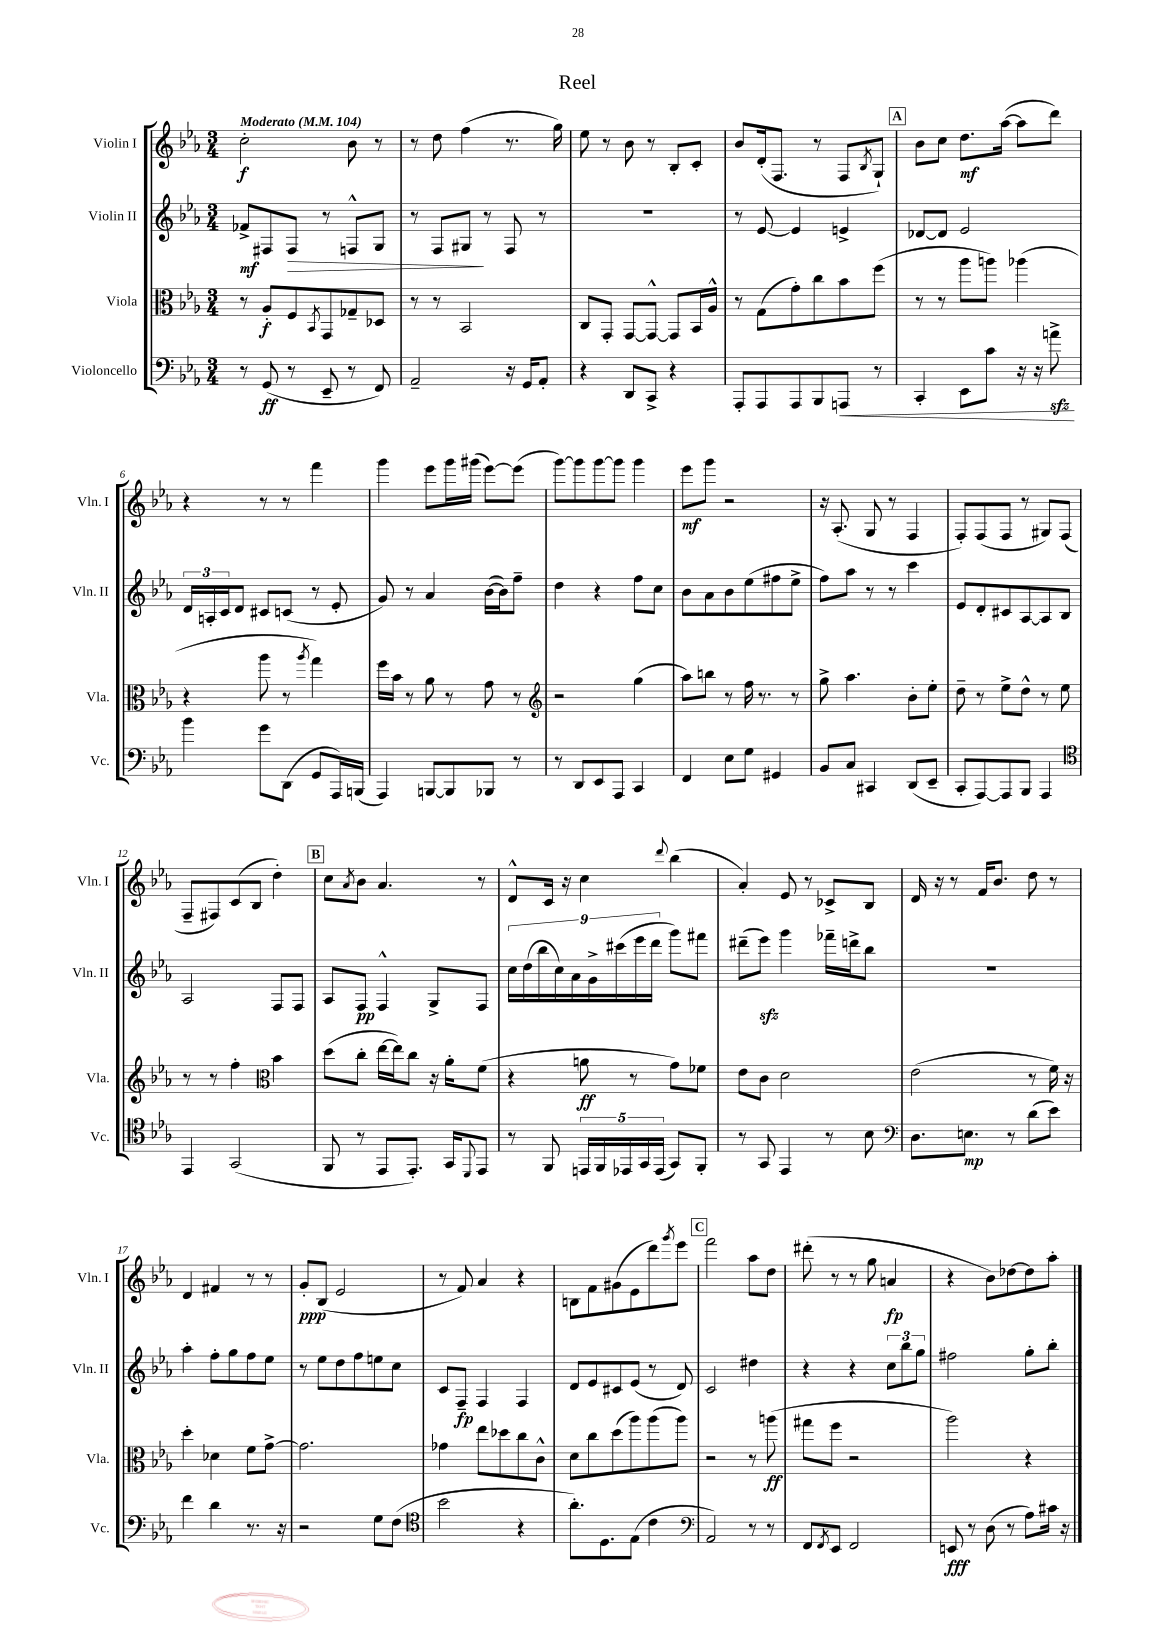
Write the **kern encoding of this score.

**kern	**dynam	**kern	**dynam	**kern	**dynam	**kern	**dynam
*part4	*part4	*part3	*part3	*part2	*part2	*part1	*part1
*staff4	*staff4	*staff3	*staff3	*staff2	*staff2	*staff1	*staff1
*I"Violoncello	*	*I"Viola	*	*I"Violin II	*	*I"Violin I	*
*I'Vc.	*	*I'Vla.	*	*I'Vln. II	*	*I'Vln. I	*
*clefF4	*	*clefC3	*	*clefG2	*	*clefG2	*
*k[b-e-a-]	*	*k[b-e-a-]	*	*k[b-e-a-]	*	*k[b-e-a-]	*
*M3/4	*	*M3/4	*	*M3/4	*	*M3/4	*
*MM104	*	*MM104	*	*MM104	*	*MM104	*
=1	=1	=1	=1	=1	=1	=1	=1
!	!	!	!	!	!	!LO:TX:a:B:t=Moderato	!
8r	.	8r	.	8f-X^/L	mf	2cc'\	f
(8GG/	ff	8A-'/L	f	8F#X/	.	.	.
!	!	!	!	!	!LO:HP:b	!	!
8r	.	8F/	.	8F#/J	>	.	.
.	.	8qBB-/	.	.	.	.	.
8EE-~/	.	8GG/	.	8r	.	.	.
8r	.	8G-X~/	.	8Fn^^/L	.	8b-\	.
8FF/)	.	8D-X/J	.	8G/J	.	8r	.
=2	=2	=2	=2	=2	=2	=2	=2
2AA-~/	.	8r	.	8r	.	8r	.
.	.	8r	.	8F/L	.	8dd\	.
.	.	2BB-/	.	8G#X/J	.	(4ff\	.
.	.	.	.	8r	]	.	.
16r	.	.	.	8F/	.	8.r	.
16GG/KL	.	.	.	.	.	.	.
8AA-'/J	.	.	.	8r	.	.	.
.	.	.	.	.	.	16gg\)	.
=3	=3	=3	=3	=3	=3	=3	=3
4r	.	8C/L	.	2.r	.	8ee-\	.
.	.	8GG'/J	.	.	.	8r	.
8DD/L	.	[8GG/L	.	.	.	8b-\	.
8CC^/J	.	8GG^^/J_	.	.	.	8r	.
4r	.	8GG/L]	.	.	.	8B-'/L	.
.	.	16BB-/L	.	.	.	8c'/J	.
.	.	16A-^^/JJ	.	.	.	.	.
=4	=4	=4	=4	=4	=4	=4	=4
8AAA-'/L	.	8r	.	8r	.	8b-/L	.
8AAA-/	.	(8G\L	.	[8e-/	.	(16d'/k	.
.	.	.	.	.	.	8.F/J	.
8AAA-/	.	8g'\)	.	4e-/]	.	.	.
8BBB-/	.	8cc\	.	.	.	8r	.
!	!LO:HP:b	!	!	!	!	!	!
8AAAn/J	<	8b-\	.	4en^/	.	8F/L	.
.	.	.	.	.	.	8qB-/	.
8r	.	(8ff\J	.	.	.	8G`/J)	.
!!LO:REH:place=s1:t=A
=5	=5	=5	=5	=5	=5	=5	=5
4CC'/	.	8r	.	[8d-X/L	.	8b-\L	.
.	.	8r	.	8d-/J]	.	8cc\J	.
8EE-\L	.	8aa-\L	.	2e-/	.	8.dd\L	mf
8c\J	.	8aan\J)	.	.	.	.	.
.	.	.	.	.	.	([16aa-\Jk	.
16r	.	(4aa-X\	.	.	.	8aa-\L]	.
16r	.	.	.	.	.	.	.
8anzz^\	.	.	.	.	.	8ddd\J)	.
.	[	.	.	.	.	.	.
!!LO:LB:g=z
=6	=6	=6	=6	=6	=6	=6	=6
4b-\	.	4r	.	24d/LL	.	4r	.
.	.	.	.	24An'/	.	.	.
.	.	.	.	24c/J	.	.	.
.	.	.	.	8d/J	.	.	.
8g\L	.	8aa-\	.	8c#X/L	.	8r	.
(8DD\J	.	8r	.	(8cn/J	.	8r	.
.	.	8qaa-/	.	.	.	.	.
8GG/L	.	4gg\)	.	8r	.	4fff\	.
16AAA-/L)	.	.	.	8e-'/	.	.	.
(16BBBn/JJ	.	.	.	.	.	.	.
=7	=7	=7	=7	=7	=7	=7	=7
4AAA-/)	.	16ff\LL	.	8g/)	.	4ggg\	.
.	.	16b-\JJ	.	.	.	.	.
.	.	8r	.	8r	.	.	.
[8BBBn/L	.	8a-\	.	4a-/	.	8eee-\L	.
8BBB/]	.	8r	.	.	.	16ggg\L	.
.	.	.	.	.	.	(16ggg#X\JJ	.
8BBB-X/J	.	8g\	.	([16b-\LL	.	[8eee-\L)	.
.	.	.	.	16b-\J])	.	.	.
8r	.	8r	.	8ff~\J	.	(8eee-\J]	.
=8	=8	=8	=8	=8	=8	=8	=8
*	*	*clefG2	*	*	*	*	*
8r	.	2r	.	4dd\	.	[8ggg\L)	.
8DD/L	.	.	.	.	.	8ggg\]	.
8EE-/	.	.	.	4r	.	[8ggg\	.
8AAA-/J	.	.	.	.	.	8ggg\J]	.
4CC/	.	(4gg\	.	8ff\L	.	4ggg\	.
.	.	.	.	8cc\J	.	.	.
=9	=9	=9	=9	=9	=9	=9	=9
4FF/	.	8aa-\L)	.	8b-\L	.	8eee-\L	mf
.	.	8bbn\J	.	8a-\	.	8ggg\J	.
8E-\L	.	8r	.	8b-\	.	2r	.
8G\J	.	16ff\	.	(8ee-\	.	.	.
.	.	8.r	.	.	.	.	.
4GG#X/	.	.	.	8ff#X\	.	.	.
.	.	8r	.	8ee-^\J	.	.	.
=10	=10	=10	=10	=10	=10	=10	=10
8BB-/L	.	8gg^\	.	8ff\L)	.	16r	.
.	.	.	.	.	.	(8.A-'/	.
8C/J	.	4.aa-\	.	8aa-\J	.	.	.
4CC#X/	.	.	.	8r	.	8G/	.
.	.	.	.	8r	.	8r	.
(8DD/L	.	8b-'\L	.	4ccc\	.	4F/	.
8EE-~/J	.	8ee-'\J	.	.	.	.	.
=11	=11	=11	=11	=11	=11	=11	=11
8CC'/L	.	8dd~\	.	8e-/L	.	8F'/L)	.
[8AAA-/)	.	8r	.	8d'/	.	(8F/	.
8AAA-/]	.	8ee-^\L	.	8c#X/	.	8F/J	.
8BBB-/J	.	8dd^^\J	.	[8A-/	.	8r	.
4AAA-/	.	8r	.	8A-/]	.	8G#X/L)	.
.	.	8ee-\	.	8B-/J	.	(8F/J	.
!!LO:LB:g=z
=12	=12	=12	=12	=12	=12	=12	=12
*clefC4	*	*	*	*	*	*	*
4EE-/	.	8r	.	2A-/	.	8F~/L	.
.	.	8r	.	.	.	8F#X/)	.
(2GG/	.	4ff'\	.	.	.	(8c/	.
.	.	.	.	.	.	8B-/J	.
*	*	*clefC3	*	*	*	*	*
.	.	4b-\	.	8F/L	.	4dd'\)	.
.	.	.	.	8F/J	.	.	.
!!LO:REH:place=s1:t=B
=13	=13	=13	=13	=13	=13	=13	=13
8FF/	.	(8dd\L	.	8A-/L	.	8cc\L	.
.	.	.	.	.	.	8qa-/	.
8r	.	8cc'\J	.	8F/J	pp	8b-\J	.
8EE-/L	.	[16ee-\LL	.	4F^^/	.	4.a-/	.
.	.	16ee-\J])	.	.	.	.	.
8.EE-'/J)	.	8cc\J	.	.	.	.	.
.	.	16r	.	8G^/L	.	.	.
16GG/KL	.	16a-'\KL	.	.	.	.	.
8qqDD/	.	.	.	.	.	.	.
8EE-/J	.	(8f\J	.	8F/J	.	8r	.
=14	=14	=14	=14	=14	=14	=14	=14
8r	.	4r	.	18cc\LL	.	8d^^/L	.
.	.	.	.	(18dd\	.	.	.
.	.	.	.	18bb-\	.	.	.
8FF/	.	.	.	.	.	16c/Jk	.
.	.	.	.	18cc\)	.	.	.
.	.	.	.	.	.	16r	.
.	.	.	.	18a-\	.	.	.
20EEn/LL	.	8an\	ff	.	.	4cc\	.
.	.	.	.	18g^\	.	.	.
20FF/	.	.	.	.	.	.	.
.	.	.	.	(18ccc#X\	.	.	.
20EE-X/	.	.	.	.	.	.	.
.	.	8r	.	.	.	.	.
.	.	.	.	18eee-\	.	.	.
20GG/	.	.	.	.	.	.	.
.	.	.	.	18ddd\JJ	.	.	.
(20EE-/JJ	.	.	.	.	.	.	.
.	.	.	.	.	.	8qqddd/	.
8GG/L)	.	8g\L)	.	8ggg\L)	.	(4bb-\	.
8FF'/J	.	8f-X\J	.	8fff#X\J	.	.	.
=15	=15	=15	=15	=15	=15	=15	=15
8r	.	8e-\L	.	(8ddd#X~\L	.	4a-'/)	.
8GG/	.	8c\J	.	8eee-zz\J)	.	.	.
4EE-/	.	2d\	.	4ggg\	.	8e-/	.
.	.	.	.	.	.	8r	.
8r	.	.	.	16fff-X~\LL	.	8c-X^/L	.
.	.	.	.	16dddn^\J	.	.	.
8B-\	.	.	.	8bb-\J	.	8B-/J	.
=16	=16	=16	=16	=16	=16	=16	=16
*clefF4	*	*	*	*	*	*	*
8.D\L	.	(2e-\	.	2.r	.	16d/	.
.	.	.	.	.	.	16r	.
.	.	.	.	.	.	8r	.
8.En\J	mp	.	.	.	.	.	.
.	.	.	.	.	.	16f/KL	.
.	.	.	.	.	.	8.b-/J	.
8r	.	.	.	.	.	.	.
(8d\L	.	8r	.	.	.	8dd\	.
8e-\J)	.	16f\)	.	.	.	8r	.
.	.	16r	.	.	.	.	.
!!LO:LB:g=z
=17	=17	=17	=17	=17	=17	=17	=17
4f\	.	4dd'\	.	4aa-'\	.	4d/	.
4d\	.	4d-X\	.	8ff'\L	.	4f#X/	.
.	.	.	.	8gg\	.	.	.
8.r	.	8f\L	.	8ff\	.	8r	.
.	.	[8g^\J	.	8ee-\J	.	8r	.
16r	.	.	.	.	.	.	.
=18	=18	=18	=18	=18	=18	=18	=18
2r	.	2.g\]	.	8r	.	8g'/L	ppp
.	.	.	.	8ee-\L	.	(8B-/J	.
.	.	.	.	8dd\	.	2e-/	.
.	.	.	.	8ff\	.	.	.
8G\L	.	.	.	8een\	.	.	.
(8F\J	.	.	.	8cc\J	.	.	.
=19	=19	=19	=19	=19	=19	=19	=19
*clefC4	*	*	*	*	*	*	*
2b-\	.	4g-X\	.	8c/L	.	8r	.
.	.	.	.	8F~/J	fp	8f/)	.
.	.	8ee-\L	.	4F/	.	4a-/	.
.	.	8dd-X\	.	.	.	.	.
4r	.	8cc\	.	4F/	.	4r	.
.	.	8c^^\J	.	.	.	.	.
=20	=20	=20	=20	=20	=20	=20	=20
8.a-'\L)	.	8d\L	.	8d/L	.	8Bn\L	.
.	.	8cc\	.	8e-/	.	8f\	.
8.D\	.	.	.	.	.	.	.
.	.	(8dd\	.	8c#X/	.	(8g#X\	.
(8E-\J	.	8aa-\)	.	(8e-/J	.	8e-\	.
4c\	.	(8aa-\	.	8r	.	8ddd\)	.
.	.	.	.	.	.	8qggg/	.
.	.	8aa-\J)	.	8d/)	.	8eee-\J	.
!!LO:REH:place=s1:t=C
=21	=21	=21	=21	=21	=21	=21	=21
*clefF4	*	*	*	*	*	*	*
2AA-/)	.	2r	.	2c/	.	2fff\	.
8r	.	8r	.	4dd#X\	.	8aa-\L	.
8r	.	(8aan\	ff	.	.	8dd\J	.
=22	=22	=22	=22	=22	=22	=22	=22
8FF/L	.	8gg#X\L	.	4r	.	(8ddd#X'\	.
8qFF/	.	.	.	.	.	.	.
8EE-/J	.	8ff\J	.	.	.	8r	.
2FF/	.	2r	.	4r	.	8r	.
.	.	.	.	.	.	8gg\	.
.	.	.	.	12cc\L	.	4an/	fp
.	.	.	.	12bb-\	.	.	.
.	.	.	.	12gg\J	.	.	.
=23	=23	=23	=23	=23	=23	=23	=23
8EEn/	fff	2aa-\)	.	2ff#X\	.	4r	.
8r	.	.	.	.	.	.	.
(8D\	.	.	.	.	.	8b-\L)	.
8r	.	.	.	.	.	[8dd-X\	.
8A-\L)	.	4r	.	8gg'\L	.	8dd-\]	.
16c#X\Jk	.	.	.	8bb-'\J	.	8aa-'\J	.
16r	.	.	.	.	.	.	.
==	==	==	==	==	==	==	==
*-	*-	*-	*-	*-	*-	*-	*-
